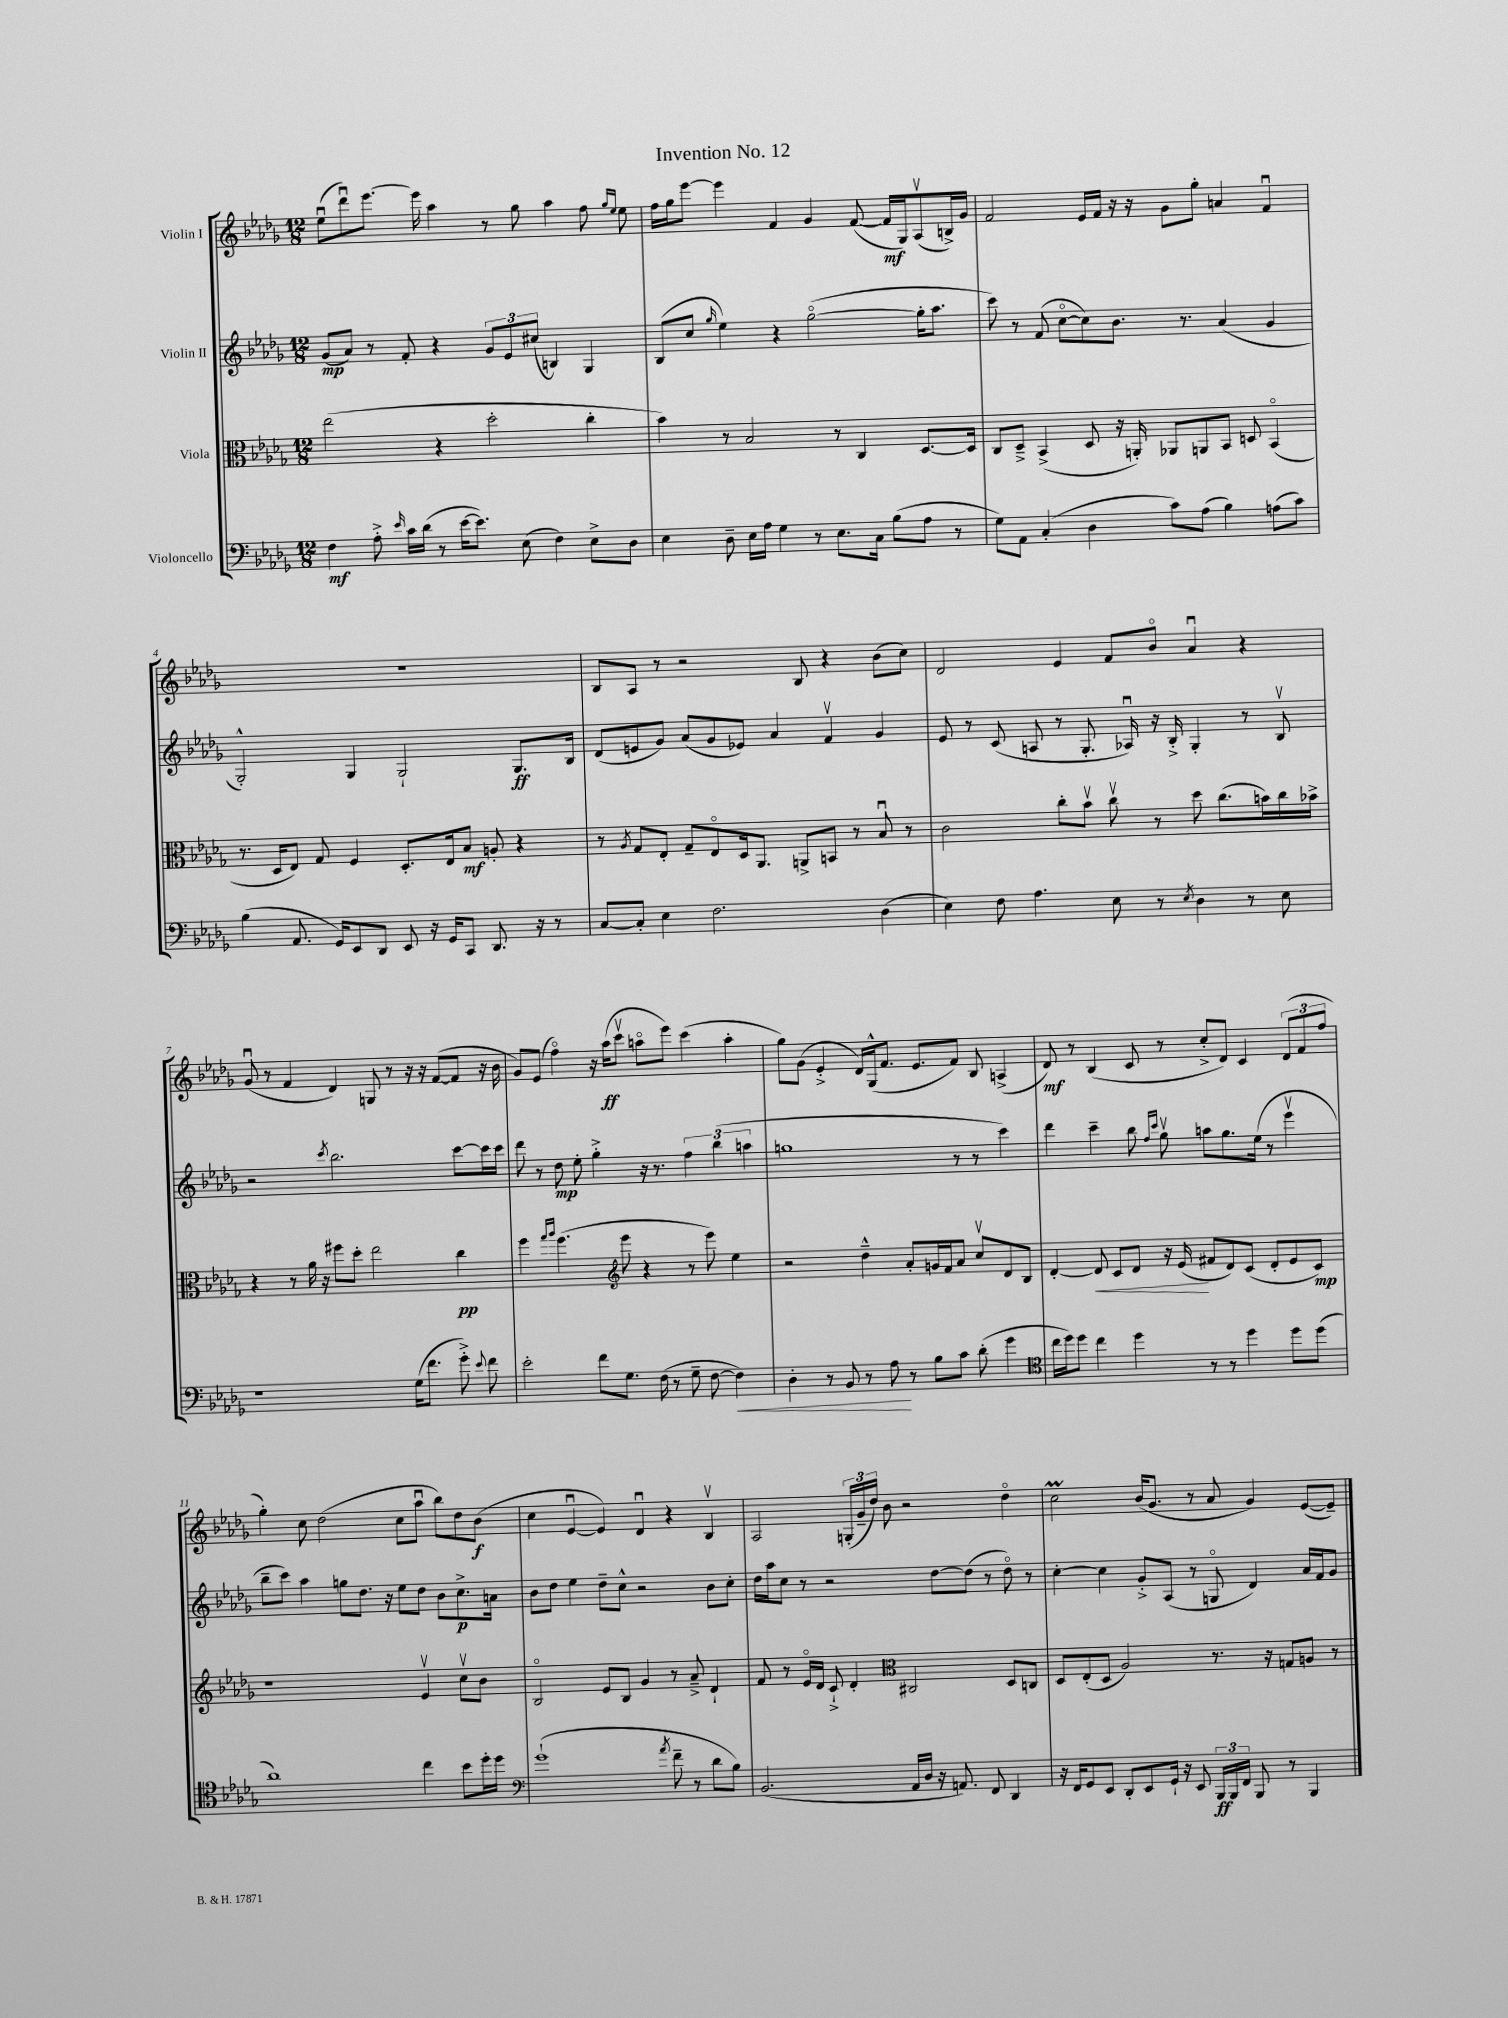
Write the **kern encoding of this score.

**kern	**kern	**kern	**kern
*staff4	*staff3	*staff2	*staff1
*clefF4	*clefC3	*clefG2	*clefG2
*k[b-e-a-d-g-]	*k[b-e-a-d-g-]	*k[b-e-a-d-g-]	*k[b-e-a-d-g-]
*M12/8	*M12/8	*M12/8	*M12/8
4F	(2ee-	(8g-	(8ee-u
.	.	8a-)	8ddd-u)
8A-'^	.	8r	[8.eee-
16qqe-	.	.	.
16c	.	8f'	.
(16d-	.	.	16eee-]
8r	4r	4r	4aa-
[16e-	.	.	.
8.e-])	.	.	.
.	2dd-'	12g-	8r
.	.	12e-	.
(8E-	.	.	8gg-
.	.	(12cc#	.
4F)	.	4B)	4aa-
8E-^	4cc'	4G-	8ff
.	.	.	16qqgg-
.	.	.	16qqee-
8D-	.	.	8ee-
=	=	=	=
4E-	4b-)	(8B-	16ff
.	.	.	16gg-
.	.	8cc	[8eee-
.	.	16qqgg-	.
8D-~	8r	4ee-)	4eee-]
16E-	2B-	.	.
16A-	.	.	.
4G-	.	4r	4f
8r	.	([2gg-o	4g-
8.E-	8r	.	.
.	4C	.	([8f
16C	.	.	.
(8B-	.	.	16f]
.	.	.	16G-)
8A-	[8.D-	16gg-']	(8A-v
.	.	8.aa-	.
8r	.	.	16B^)
.	16D-]	.	16g-
=	=	=	=
8G-)	8C	8ccc)	2f
8AA-	8D-~^	8r	.
(4C'	(4BB-^	(8f	.
.	.	[8cco	.
4D-	8D-	8cc])	16e-
.	.	.	16f
.	16r	8.b-	16r
.	16AA')	.	16r
8c)	8AA-	.	8g-
.	.	8.r	.
(8A-	8AA	.	8gg-'
4B-)	8BB-	(4a-	4a
.	8D	.	.
(8A	(4BB-o	4g-	4fu
8c)	.	.	.
=	=	=	=
(4B-	8.r	2G-'^^)	1.r
.	16D-	.	.
8.AA-	8E-)	.	.
.	8G-	.	.
16GG-)	.	.	.
8EE-	4F	4G-	.
8DD-	.	.	.
8EE-	8.D-'	2G-`	.
16r	.	.	.
16GG-	16E-	.	.
8CC	8B-	.	.
8.DD-	8A'	.	.
.	4r	8.G-	.
16r	.	.	.
8r	.	.	.
.	.	16B-	.
=	=	=	=
[8C	8r	(8d-	8B-
.	8qA-	.	.
8C']	8G-	8e	8A-
4E-	8E-'	8g-)	8r
.	8G-~	(8a-	2r
2.F	8E-o	8g-	.
.	16D-	8e-)	.
.	8.AA-	.	.
.	.	4a-	.
.	8AA^	.	8B-
.	8BB	4fv	4r
.	8r	.	.
(4D-	8B-u	4g-	(8b-
.	8r	.	8cc)
=	=	=	=
4E-)	2c	8e-	2d-
.	.	8r	.
8F	.	(8c	.
4.A-	.	8A	.
.	8cc'	8r	4e-
.	8b-v	8.G-'	.
8E-	8ccv	.	8f
.	.	16A-u)	.
8r	8r	16r	8b-o
.	.	16B-'^	.
8qE-	.	.	.
4D-	8dd-	4G-'	4a-u
.	(8.cc	.	.
8r	.	8r	4r
.	16b)	.	.
8E-	16cc	8B-v	.
.	16b-^	.	.
=	=	=	=
1r	4r	2r	(8g-u
.	.	.	8r
.	8r	.	4f
.	16a-	.	.
.	16r	.	.
.	.	8qccc	.
.	8ff#	2.bb-	4d-)
.	8dd-'	.	.
.	2ee-	.	8G
.	.	.	8r
(16G-	.	.	16r
8.f	.	.	16r
.	.	.	([8f
8g-'^)	4cc	[8ccc	8f]
8qqe-	.	.	.
8f	.	16ccc]	16r
.	.	16ccc	16b-
=	=	=	=
2e-'	4ff	8ddd-	8g-)
.	.	8r	(8e-
.	16qqgg-	.	.
.	16qqaa-	.	.
.	(4.ff	8dd-	4ffo)
.	.	8ee-'	.
8f	.	4gg-'^	16r
.	.	.	(16aa-
*	*clefG2	*	*
8.G-	8eee-	.	8cccv
.	4r	16r	8aao
(16F	.	8.r	.
8r	.	.	8eee-)
8G-~	8r	6ff	(4ccc
[8F	8eee-)	.	.
.	.	(6bb-	.
4F])	4ee-	.	4aa'
.	.	6aa	.
=	=	=	=
4D-'	2r	1gg	8gg-)
.	.	.	(8g-
8r	.	.	4e-'^
8BB-	.	.	.
8r	4dd-~^^	.	16d-)
.	.	.	(16G-^^
8A-	.	.	8.f
8r	8a-'	.	.
.	.	.	8.e-
8B-	16g	.	.
.	16f	.	.
8c	8a-	8r	8f)
(8d-'	8ccv	8r	8B-
4g-	8d-	4ccc)	(4A^
.	8B-	.	.
=	=	=	=
*clefC4	*	*	*
16cc	[4d-'	4ddd-	8d-)
16dd-)	.	.	.
8dd-	.	.	8r
4cc	8d-]	4ccc~	(4B-
.	8c	.	.
4dd-	8d-	8bb-	8c
.	.	16qqff	.
.	.	16qqccc	.
.	16r	8gg-v	8r
.	(16e-	.	.
8r	8f#	8aa	8cc'^
8r	8d-)	8.gg-	8d-)
4dd-	(8c	.	4c
.	.	(16ee-	.
.	8d-'	8r	.
8dd-	8e-	4eee-v	(12d-
.	.	.	12f
(8dd-	8c)	.	.
.	.	.	12ff
=	=	=	=
1a-)	1r	8bb-~	4gg-')
.	.	8ccc)	.
.	.	4aa-	8cc
.	.	.	(2dd-
.	.	8gg	.
.	.	8.dd-	.
.	.	16r	.
.	.	8ee-	8cc
4cc	4e-v	8dd-	8aa-u
.	.	8b-	8bb-)
8b-	8ccv	8.cc^	8dd-
16dd-'	8b-	.	(8b-
16dd-	.	16a	.
=	=	=	=
*clefF4	*	*	*
(1g-`	2B-o	8b-	4cc
.	.	8dd-	.
.	.	4ee-	[4e-u
.	8e-	8dd-~	4e-])
.	8B-	8cc^^	.
.	4g-	2r	4d-u
8qa-	.	.	.
8f~	8r	.	4r
8r	8a-~^	.	.
8d-	4d-`	8b-	4B-v
8B-)	.	8cc'	.
=	=	=	=
(2.BB-	8f	16dd-	2A-
.	.	16aa-	.
.	8r	8cc	.
.	16e-o	8r	.
.	16d-	.	.
.	8c`^	2r	.
.	4d-'	.	(24G'
.	.	.	24g-~
.	.	.	24dd-)
.	.	.	8b-
*	*clefC3	*	*
16AA-	2C#	.	2r
16D-	.	.	.
16r	.	[8dd-	.
8.AA)	.	.	.
.	.	(8dd-]	.
8FF	.	8r	.
4DD-	8D-	8dd-o)	4dd-o
.	8C	8r	.
=	=	=	=
16r	8D-	[4cc'	2cc
16FF	.	.	.
8GG-	(8E-'	.	.
8EE-	8D-	4cc]	.
8DD-'	2A-)	.	.
8EE-	.	8g-'^	(16b-
.	.	.	8.g-
16GG-`	.	(8A-	.
16r	.	.	.
8EE-	.	8r	8r
24BBB-	8.r	8Go	8a-
24BBB-	.	.	.
24FF	.	.	.
8BBB-	.	4d-)	4g-)
.	16r	.	.
8r	8G	.	.
4BBB-	8A	16a-	([8e-
.	.	16f	.
.	8r	8g-	8e-~])
==	==	==	==
*-	*-	*-	*-
